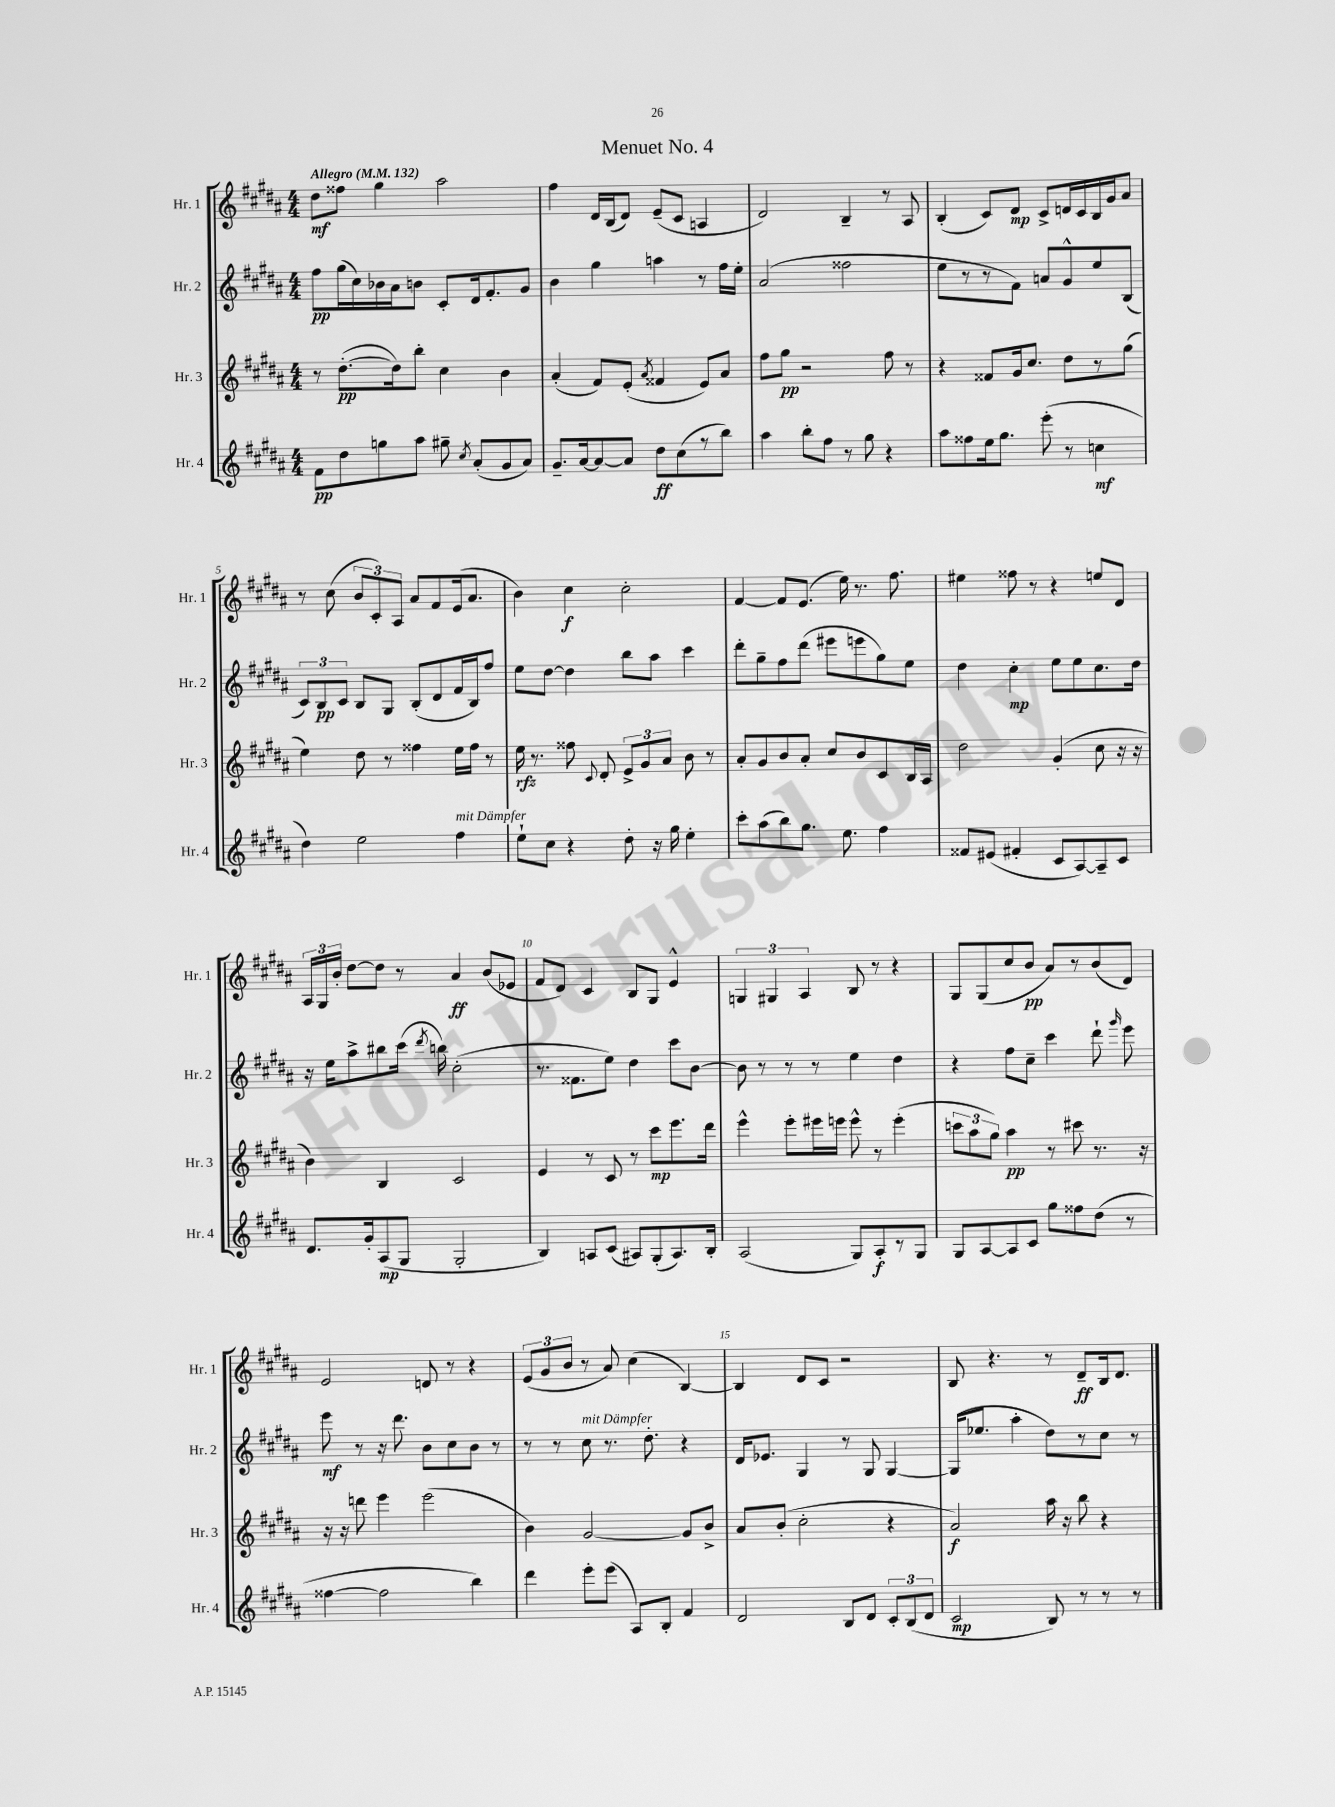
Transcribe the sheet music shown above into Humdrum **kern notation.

**kern	**dynam	**kern	**dynam	**kern	**dynam	**kern	**dynam
*part4	*part4	*part3	*part3	*part2	*part2	*part1	*part1
*staff4	*staff4	*staff3	*staff3	*staff2	*staff2	*staff1	*staff1
*I"Hr. 4	*	*I"Hr. 3	*	*I"Hr. 2	*	*I"Hr. 1	*
*I'Hr. 4	*	*I'Hr. 3	*	*I'Hr. 2	*	*I'Hr. 1	*
*clefG2	*	*clefG2	*	*clefG2	*	*clefG2	*
*k[f#c#g#d#a#]	*	*k[f#c#g#d#a#]	*	*k[f#c#g#d#a#]	*	*k[f#c#g#d#a#]	*
*M4/4	*	*M4/4	*	*M4/4	*	*M4/4	*
*MM132	*	*MM132	*	*MM132	*	*MM132	*
=1	=1	=1	=1	=1	=1	=1	=1
!	!	!	!	!	!	!LO:TX:a:B:t=Allegro	!
8f#\L	pp	8r	.	8ff#\L	pp	8dd#\L	mf
8dd#\	.	([8.dd#'\L	pp	(16gg#\L	.	8ff##X\J	.
.	.	.	.	16cc#\)	.	.	.
8ggn\	.	.	.	16b-X\	.	4gg#\	.
.	.	16dd#\k])	.	16a#\J	.	.	.
8aa#\J	.	8bb'\J	.	8bn\J	.	.	.
8gg#X~\	.	4cc#\	.	8c#'/L	.	2aa#\	.
8qcc#/	.	.	.	.	.	.	.
(8a#'/L	.	.	.	16d#/k	.	.	.
.	.	.	.	8.f#'/	.	.	.
8g#/	.	4b\	.	.	.	.	.
8a#/J)	.	.	.	8g#/J	.	.	.
=2	=2	=2	=2	=2	=2	=2	=2
8.g#~/L	.	(4a#'/	.	4b\	.	4ff#\	.
[16a#/k	.	.	.	.	.	.	.
8a#/_	.	8f#/L)	.	4gg#\	.	16d#/LL	.
.	.	.	.	.	.	(16B/J	.
8a#/J]	.	(8e'/J	.	.	.	8d#/J)	.
.	.	8qa#/	.	.	.	.	.
8dd#\L	ff	4f##X/	.	4aan\	.	(8e~/L	.
(8cc#\	.	.	.	.	.	8c#/J	.
8r	.	8e/L)	.	8r	.	4An/	.
8bb\J)	.	8a#/J	.	16ff#\LL	.	.	.
.	.	.	.	16ee'\JJ	.	.	.
=3	=3	=3	=3	=3	=3	=3	=3
4aa#\	.	8ff#\L	.	(2a#/	.	2d#/)	.
.	.	8gg#\J	pp	.	.	.	.
8bb'\L	.	2r	.	.	.	.	.
8ff#\J	.	.	.	.	.	.	.
8r	.	.	.	2ff##X\	.	4B~/	.
8gg#\	.	.	.	.	.	.	.
4r	.	8ff#\	.	.	.	8r	.
.	.	8r	.	.	.	8A#/	.
=4	=4	=4	=4	=4	=4	=4	=4
8aa#\L	.	4r	.	8ee\L	.	(4B'/	.
8ff##X\	.	.	.	8r	.	.	.
16ee\k	.	8f##X/L	.	8r	.	8c#/L)	.
8.gg#\J	.	.	.	.	.	.	.
.	.	16g#/k	.	8f#\J)	.	8d#/J	mp
.	.	8.cc#/J	.	.	.	.	.
(8eee'\	.	.	.	8an/L	.	8c#^/L	.
8r	.	8dd#\L	.	8g#^^/	.	16dn/L	.
.	.	.	.	.	.	16c#/	.
4ccn\	mf	8r	.	8ee/	.	16B/	.
.	.	.	.	.	.	16g#/J	.
.	.	(8gg#\J	.	(8B/J	.	8a#/J	.
!!LO:LB:g=z
=5	=5	=5	=5	=5	=5	=5	=5
4dd#\)	.	4ee\)	.	12c#/L)	.	8r	.
.	.	.	.	12B/	pp	.	.
.	.	.	.	.	.	(8cc#\	.
.	.	.	.	12c#/J	.	.	.
2ee\	.	8dd#\	.	8B/L	.	12b/L	.
.	.	.	.	.	.	12c#'/)	.
.	.	8r	.	8G#/J	.	.	.
.	.	.	.	.	.	12A#/J	.
.	.	4ff##X\	.	(8B'/L	.	8a#/L	.
.	.	.	.	8d#/	.	8f#/	.
!LO:TX:a:i:t=mit Dämpfer	!	!	!	!	!	!	!
4ff#\	.	16ee\LL	.	16f#/L	.	(16e/k	.
.	.	16ff##\JJ	.	16B/J)	.	8.a#/J	.
.	.	8r	.	8ff#/J	.	.	.
=6	=6	=6	=6	=6	=6	=6	=6
8ee`\L	.	16ee\	rfz	8ee\L	.	4b\)	.
.	.	8.r	.	.	.	.	.
8cc#\J	.	.	.	[8dd#\J	.	.	.
4r	.	8ff##X\	.	4dd#\]	.	4cc#\	f
.	.	8qqc#/	.	.	.	.	.
.	.	8d#'/	.	.	.	.	.
8dd#'\	.	12e^/L	.	8bb\L	.	2cc#'\	.
.	.	12g#/	.	.	.	.	.
16r	.	.	.	8aa#\J	.	.	.
.	.	12a#/J	.	.	.	.	.
16gg#\	.	.	.	.	.	.	.
4ee'\	.	8b\	.	4ccc#\	.	.	.
.	.	8r	.	.	.	.	.
=7	=7	=7	=7	=7	=7	=7	=7
8ccc#'\L	.	8a#'/L	.	8ddd#'\L	.	[4f#/	.
(8aa#\	.	8g#/	.	8gg#~\	.	.	.
8bb\)	.	8b/	.	8ff#\	.	8f#/L]	.
8.gg#\J	.	8a#'/J	.	(8ddd#\J	.	(8.e/J	.
.	.	8cc#/L	.	8eee#X\L	.	.	.
8.ee\	.	.	.	.	.	16ee\)	.
.	.	8b/	.	8eeen\	.	8.r	.
4ff#\	.	8c#/	.	8gg#\)	.	.	.
.	.	.	.	.	.	8.ff#\	.
.	.	16B/L	.	8ee\J	.	.	.
.	.	16A#/JJ	.	.	.	.	.
=8	=8	=8	=8	=8	=8	=8	=8
8f##X/L	.	2dd#\	.	4dd#\	.	4ee#X\	.
(8e#X/J	.	.	.	.	.	.	.
4f#X'/	.	.	.	4cc#'\	mp	8ff##X\	.
.	.	.	.	.	.	8r	.
8c#/L	.	(4g#'/	.	8ee\L	.	4r	.
[8A#/)	.	.	.	8ee\	.	.	.
8A#~/]	.	8cc#\	.	8.cc#\	.	8een/L	.
8c#/J	.	16r	.	.	.	8d#/J	.
.	.	16r	.	16dd#\Jk	.	.	.
!!LO:LB:g=z
=9	=9	=9	=9	=9	=9	=9	=9
8.d#/L	.	4b\)	.	16r	.	24A#/LL	.
.	.	.	.	.	.	24G#/	.
.	.	.	.	16ee\KL	.	.	.
.	.	.	.	.	.	24b'/JJ	.
.	.	.	.	8aa#^\	.	[8dd#\L	.
16g#'/k	.	.	.	.	.	.	.
(8A#/	mp	4B/	.	8bb#X\	.	8dd#\J]	.
8G#/J	.	.	.	(16ccc#\Jk	.	8r	.
.	.	.	.	8qddd#/	.	.	.
.	.	.	.	16bbn\)	.	.	.
2G#'/	.	2c#/	.	(2cc#'\	.	4a#/	ff
.	.	.	.	.	.	(8b/L	.
.	.	.	.	.	.	8e-X/J	.
=10	=10	=10	=10	=10	=10	=10	=10
4B/)	.	4e/	.	8.r	.	8f#/L	.
.	.	.	.	.	.	8d#/J)	.
.	.	.	.	8.f##X\L	.	.	.
8An/L	.	8r	.	.	.	4c#/	.
(8c#/J	.	8c#/	.	8ee\J)	.	.	.
8A#X/L)	.	8r	.	4dd#\	.	8B/L	.
(8G#'/	.	8ccc#\L	mp	.	.	8G#/J	.
8.A#/)	.	8.eee\	.	8ccc#\L	.	4e^^/	.
.	.	.	.	[8b\J	.	.	.
16B'/Jk	.	16ddd#\Jk	.	.	.	.	.
=11	=11	=11	=11	=11	=11	=11	=11
(2A#/	.	4eee^^\	.	8b\]	.	6Gn/	.
.	.	.	.	8r	.	.	.
.	.	.	.	.	.	6G#X/	.
.	.	8eee'\L	.	8r	.	.	.
.	.	.	.	.	.	6A#/	.
.	.	16eee#X\L	.	8r	.	.	.
.	.	16eeen\JJ	.	.	.	.	.
8G#/L)	.	8eee^^\	.	4ee\	.	8B/	.
8A#'/	f	8r	.	.	.	8r	.
8r	.	(4eee'\	.	4dd#\	.	4r	.
8G#/J	.	.	.	.	.	.	.
=12	=12	=12	=12	=12	=12	=12	=12
8G#/L	.	12cccn\L	.	4r	.	8G#/L	.
.	.	12aa#\	.	.	.	.	.
[8A#/	.	.	.	.	.	(8G#/	.
.	.	12gg#\J)	.	.	.	.	.
8A#/]	.	4aa#\	pp	8ff#\L	.	8cc#/	.
8c#/J	.	.	.	8cc#~\J	.	8b/J	pp
8gg#\L	.	8r	.	4ccc#\	.	8a#/L)	.
8ff##X\	.	8ccc#X\	.	.	.	8r	.
(8dd#\J	.	8.r	.	8ddd#`\	.	(8b/	.
.	.	.	.	16qqggg#/	.	.	.
8r	.	.	.	8eee\	.	8d#/J)	.
.	.	16r	.	.	.	.	.
!!LO:LB:g=z
=13	=13	=13	=13	=13	=13	=13	=13
[4ff##X\	.	16r	.	8eee\	mf	2e/	.
.	.	16r	.	.	.	.	.
.	.	8dddn\	.	8r	.	.	.
2ff##\]	.	4eee\	.	16r	.	.	.
.	.	.	.	8.ddd#\	.	.	.
.	.	(2eee\	.	8b\L	.	8dn/	.
.	.	.	.	8cc#\	.	8r	.
4bb\)	.	.	.	8b\J	.	4r	.
.	.	.	.	8r	.	.	.
=14	=14	=14	=14	=14	=14	=14	=14
4ddd#\	.	4b\)	.	8r	.	(12e/L	.
.	.	.	.	.	.	12g#/	.
.	.	.	.	8r	.	.	.
.	.	.	.	.	.	12b/J	.
!	!	!	!	!LO:TX:a:i:t=mit Dämpfer	!	!	!
8eee'\L	.	[2g#/	.	8cc#\	.	8r	.
(8eee\J	.	.	.	8.r	.	8a#/)	.
8A#/L)	.	.	.	.	.	(4cc#\	.
.	.	.	.	8.dd#'\	.	.	.
8B'/J	.	.	.	.	.	.	.
4f#/	.	8g#/L]	.	4r	.	[4B/)	.
.	.	8b^/J	.	.	.	.	.
=15	=15	=15	=15	=15	=15	=15	=15
2d#/	.	8a#/L	.	16d#/KL	.	4B/]	.
.	.	.	.	8.e-X/J	.	.	.
.	.	(8b'/J	.	.	.	.	.
.	.	2cc#'\	.	4G#/	.	8d#/L	.
.	.	.	.	.	.	8c#/J	.
8B/L	.	.	.	8r	.	2r	.
8d#/J	.	.	.	8G#/	.	.	.
12c#'/L	.	4r	.	[4G#/	.	.	.
(12B/	.	.	.	.	.	.	.
12d#/J	.	.	.	.	.	.	.
=16	=16	=16	=16	=16	=16	=16	=16
2c#/	mp	2a#/)	f	(16G#/KL]	.	8B/	.
.	.	.	.	8.ee-X/J	.	.	.
.	.	.	.	.	.	4.r	.
.	.	.	.	4aa#'\	.	.	.
8B/)	.	16aa#\	.	8dd#\L)	.	8r	.
.	.	16r	.	.	.	.	.
8r	.	8bb\	.	8r	.	8d#~/L	ff
8r	.	4r	.	8cc#\J	.	16B/k	.
.	.	.	.	.	.	8.d#/J	.
8r	.	.	.	8r	.	.	.
==	==	==	==	==	==	==	==
*-	*-	*-	*-	*-	*-	*-	*-
